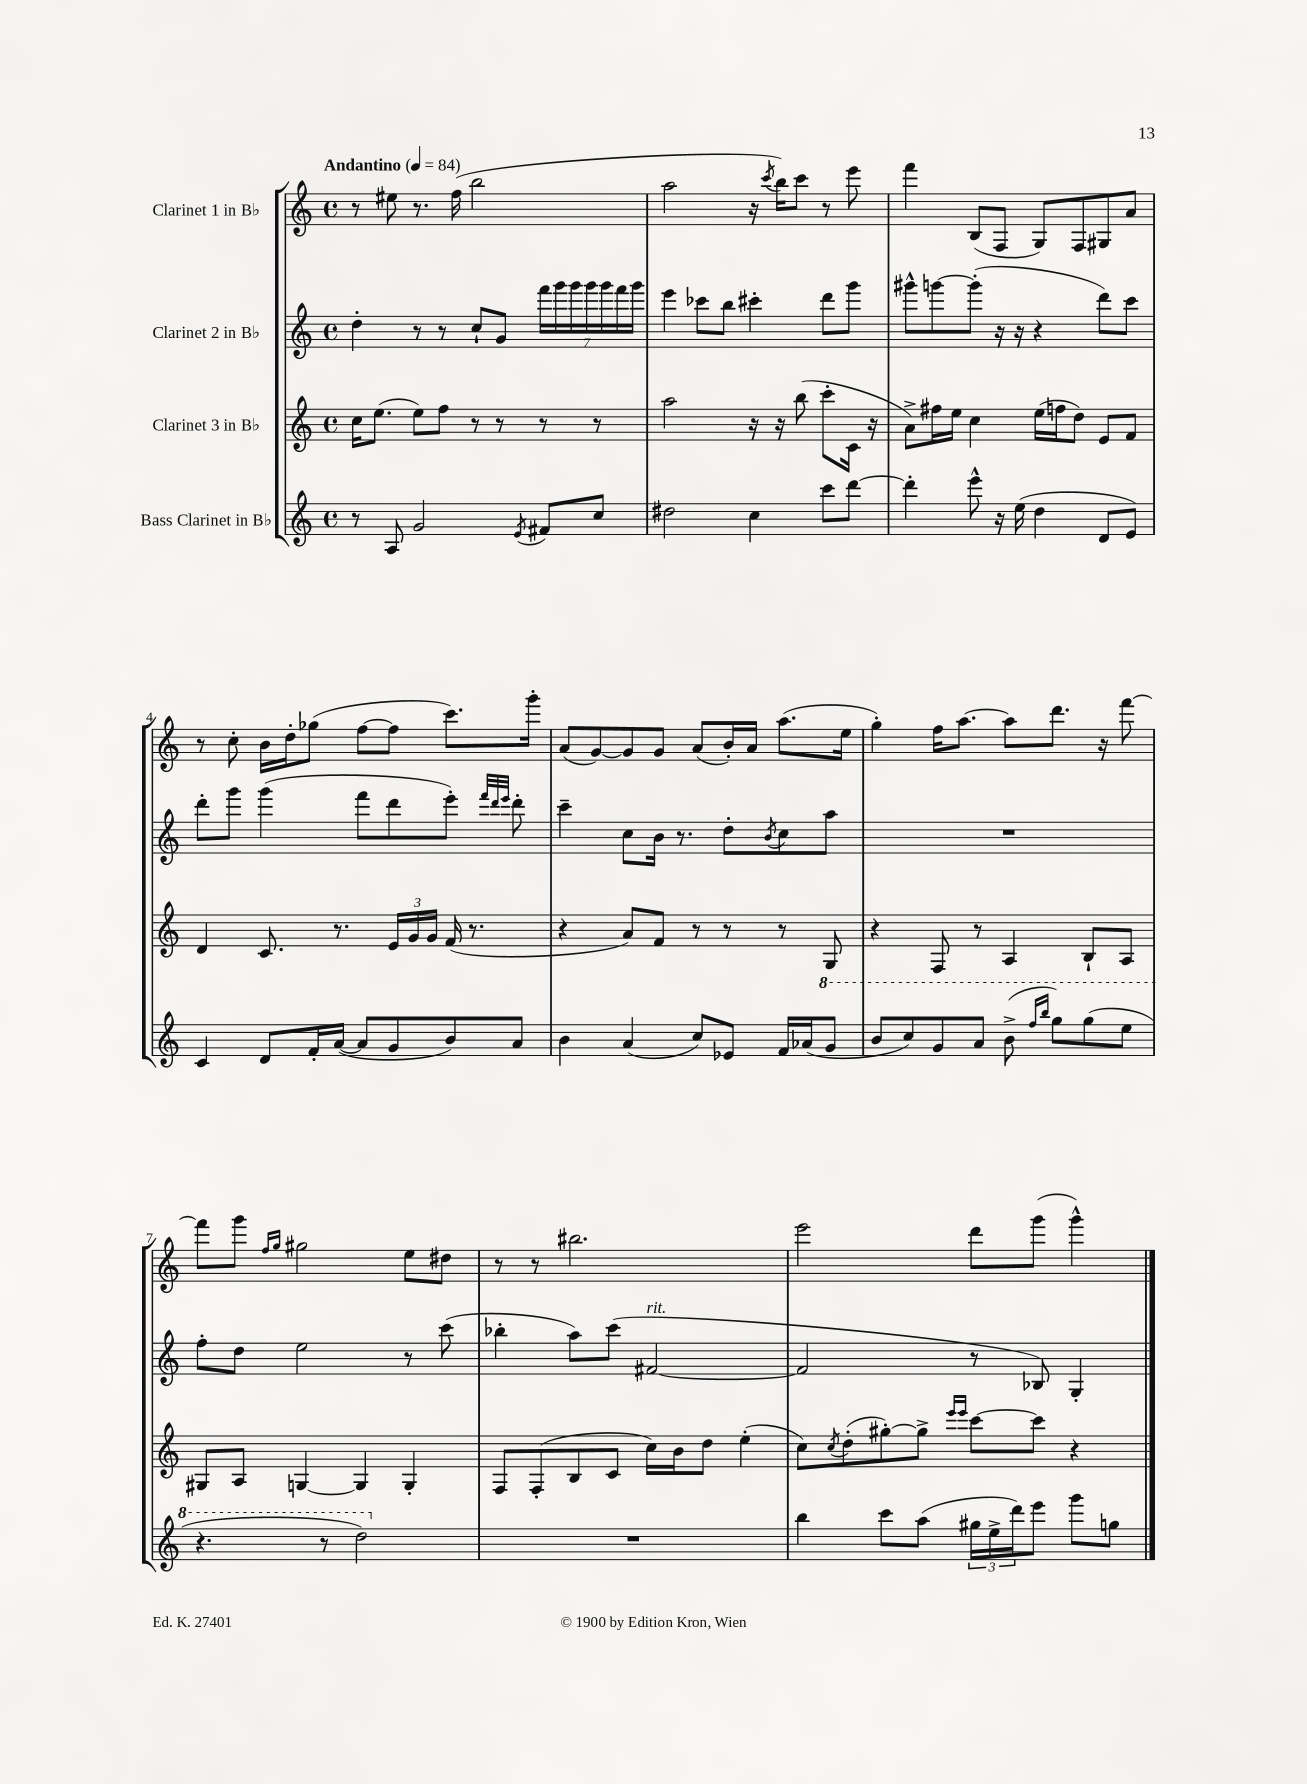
<<
\new StaffGroup <<
\new Staff = "s0" \with { instrumentName = "Clarinet 1 in Bb" } {
    \clef treble \key c \major \defaultTimeSignature \time 4/4 \tempo "Andantino" 4 = 84
    r8 eis''8 r8. f''16( b''2 |
    a''2 r16 \acciaccatura { c'''8 } b''16) c'''8 r8 e'''8 |
    f'''4 b8( f8 g8) f8 gis8 a'8 |
    r8 c''8-. b'16 d''16-. ges''8( f''8~ f''8 c'''8.) g'''16-. |
    a'8( g'8~) g'8 g'8 a'8( b'16-.) a'16 a''8.( e''16 |
    g''4-.) f''16 a''8.~ a''8 d'''8. r16 f'''8~ |
    f'''8 g'''8 \grace { f''16 g''16 } gis''2 e''8 dis''8 |
    r8 r8 bis''2. |
    e'''2 d'''8 g'''8( g'''4-^) \bar "|." |
}
\new Staff = "s1" \with { instrumentName = "Clarinet 2 in Bb" } {
    \clef treble \key c \major \defaultTimeSignature \time 4/4
    d''4-. r8 r8 c''8-! g'8 \tuplet 7/4 { f'''16 g'''16 g'''16 g'''16 g'''16 f'''16 g'''16 } |
    e'''4 ces'''8 b''8 cis'''4-. d'''8 g'''8 |
    gis'''8-^ g'''8~ g'''8-.( r16 r16 r4 d'''8) c'''8 |
    d'''8-. g'''8 g'''4( f'''8 d'''8 e'''8-.) \grace { f'''32 d'''32 e'''32 } d'''8-. |
    c'''4-- c''8 b'16 r8. d''8-. \acciaccatura { b'8 } c''8 a''8 |
    R1 |
    f''8-. d''8 e''2 r8 c'''8( |
    bes''4-. a''8) c'''8( fis'2~^\markup { \italic "rit." } |
    fis'2 r8 bes8) g4-. \bar "|." |
}
\new Staff = "s2" \with { instrumentName = "Clarinet 3 in Bb" } {
    \clef treble \key c \major \defaultTimeSignature \time 4/4
    c''16 e''8.( e''8) f''8 r8 r8 r8 r8 |
    a''2 r16 r16 b''8( c'''8-. c'16 r16 |
    a'8->) fis''16 e''16 c''4 e''16( f''16 d''8) e'8 f'8 |
    d'4 c'8. r8. \tuplet 3/2 { e'16 g'16 g'16 } f'16( r8. |
    r4 a'8) f'8 r8 r8 r8 g8 |
    r4 f8 r8 a4 b8-! a8 |
    gis8 a8 g4~ g4 g4-. |
    f8 f8-.( b8 c'8 c''16) b'16 d''8 e''4-.( |
    c''8) \acciaccatura { c''8 } d''8-.( gis''8~-.) gis''8-> \grace { e'''16 e'''16 } c'''8~ c'''8 r4 \bar "|." |
}
\new Staff = "s3" \with { instrumentName = "Bass Clarinet in Bb" } {
    \clef treble \key c \major \defaultTimeSignature \time 4/4
    r8 a8 g'2 \acciaccatura { e'8 } fis'8 c''8 |
    dis''2 c''4 c'''8 d'''8~ |
    d'''4-. e'''8-^ r16 e''16( d''4 d'8 e'8) |
    c'4 d'8 f'16-. a'16~( a'8 g'8 b'8) a'8 |
    b'4 a'4( c''8) ees'8 f'16 aes'16( \ottava #1 g''8 |
    b''8 c'''8) g''8 a''8 b''8->( \grace { f'''16 b'''16 } g'''8) g'''8( e'''8 |
    r4. r8 d'''2) \ottava #0 |
    R1 |
    b''4 c'''8 a''8( \tuplet 3/2 { gis''16 e''16-> d'''16) } e'''8 g'''8 g''8 \bar "|." |
}
>>
>>
